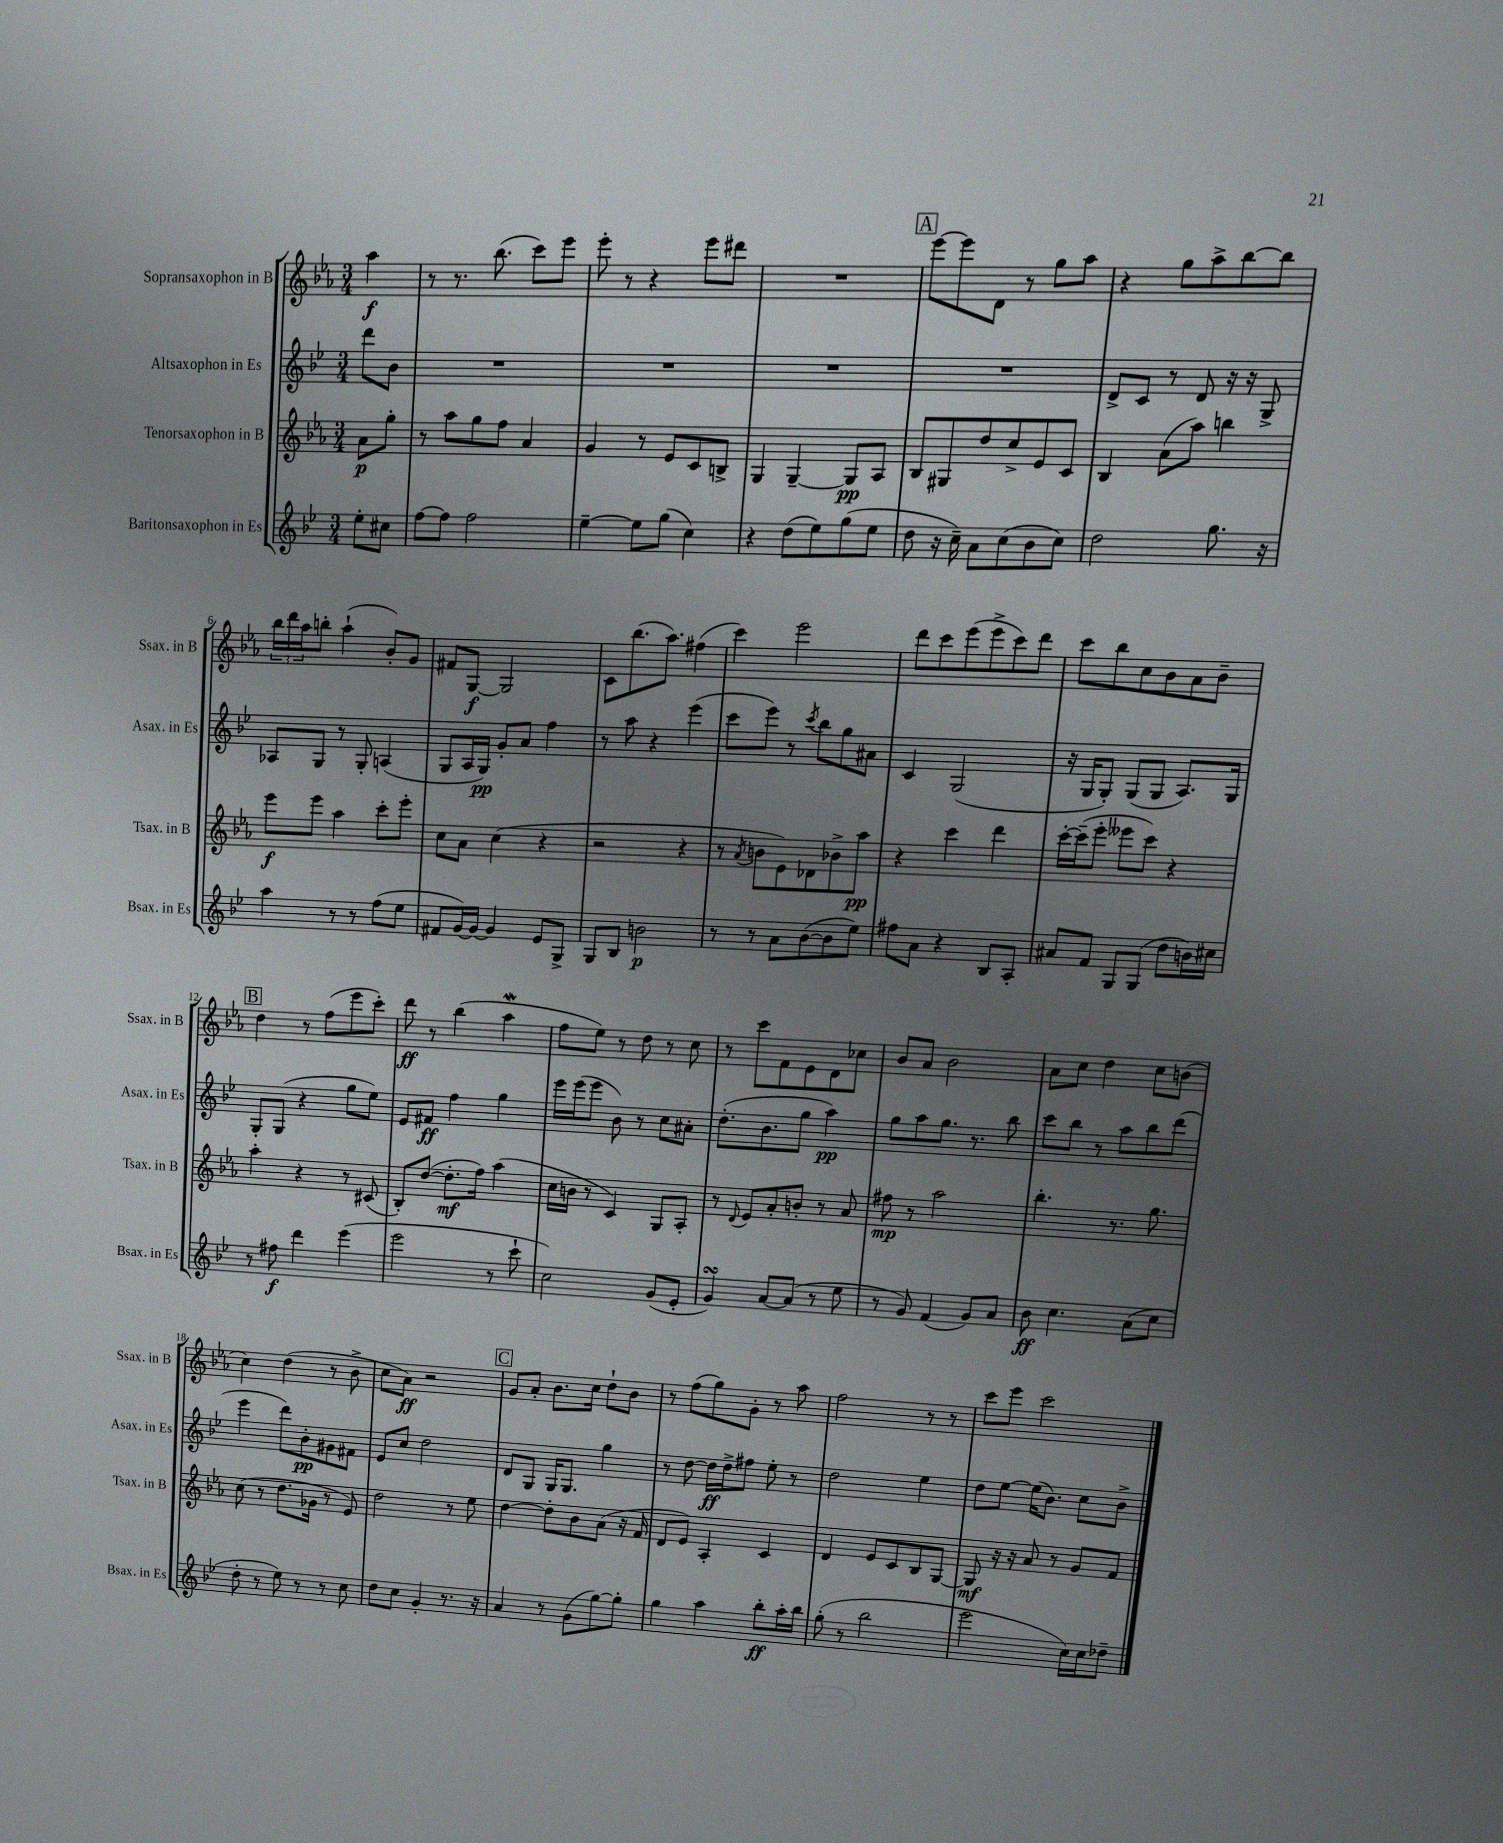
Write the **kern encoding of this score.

**kern	**kern	**kern	**kern
*staff4	*staff3	*staff2	*staff1
*clefG2	*clefG2	*clefG2	*clefG2
*k[b-e-]	*k[b-e-a-]	*k[b-e-]	*k[b-e-a-]
*M3/4	*M3/4	*M3/4	*M3/4
8ee-'\L	8a-\L	8ddd\L	4aa-\
8cc#\J	8gg'\J	8b-\J	.
=	=	=	=
[8ff\L	8r	2.r	8r
8ff\]J	8aa-\L	.	8.r
2ff\	8gg\	.	.
.	.	.	(8.bb-\
.	8ff\J	.	.
.	4a-/	.	8ccc\L)
.	.	.	8eee-\J
=	=	=	=
[4ee-~\	4g/	2.r	8eee-'\
.	.	.	8r
8ee-\]L	8r	.	4r
(8gg\J	8e-/L	.	.
4cc\)	8c/	.	8eee-\L
.	8B^/J	.	8ddd#\J
=	=	=	=
4r	4G/	2.r	2.r
(8dd\L	[4G~/	.	.
8ee-\)	.	.	.
(8gg\	8G/]L	.	.
8ee-\J	8A-/J	.	.
=	=	=	=
8dd\	8B-/L	2.r	[8eee-\L
16r	8G#/	.	8eee-\]
16cc~\)	.	.	.
8a\L	8dd/	.	8d\J
(8cc\	8cc^/	.	8r
8b-\	8e-/	.	8gg\L
8cc\J)	8c/J	.	8aa-\J
=	=	=	=
2dd\	4B-/	8d^/L	4r
.	.	8c/J	.
.	(8a-\L	8r	8gg\L
.	8aa-\J)	8d/	8aa-^\
8.gg\	4bb\	16r	[8bb-\
.	.	16r	.
.	.	8G^/	8bb-\]J
16r	.	.	.
=	=	=	=
4aa\	8eee-\L	8A-/L	24bb-\LL
.	.	.	24ddd\
.	.	.	24aa-\J
.	8eee-\J	8G/J	8bb'\J
8r	4aa-\	8r	(4aa-`\
8r	.	8G'/	.
(8ff\L	8ccc'\L	(4A/	8b-'/L)
8ee-\J	8eee-'\J	.	8g/J
=	=	=	=
8f#/L	8cc\L	8G/L	8f#/L
[16g/L)	8a-\J	16A/L	[8G/J
16g/_JJ	.	16G/JJ)	.
4g/]	(4cc\	8g'/L	2G/]
.	.	8a/J	.
8e-/L	4r	4ff\	.
8G^/J	.	.	.
=	=	=	=
8G/L	2r	8r	8c\L
8B-/J	.	8aa\	(8.bb-\
2b\	.	4r	.
.	.	.	8.aa-\J)
.	4r	(4eee-\	(4ff#\
=	=	=	=
8r	8r	8ccc\L	4ccc\)
.	8qa-/	.	.
8r	8b\L	8eee-\J)	.
8a\L	8e-\)	8r	2eee-\
.	.	8qccc/	.
([8b-\	8d-\	8bb-\L	.
8b-\]	8b-^\	8gg\	.
8ee-\J)	8aa-\J	8a#\J	.
=	=	=	=
8ff#\L	4r	4c/	8ddd\L
8a\J	.	.	8ccc\
4r	4ccc\	(2G/	(8eee-\
.	.	.	8eee-^\
8B-/L	4ddd\	.	8ccc\)
8A'/J	.	.	8ddd\J
=	=	=	=
8a#/L	[16ccc'\LL	16r	8ccc\L
.	(16ccc~\]J	16G/LK	.
8f/J	8eee-'\J	8G'/J)	8bb-\
8G/L	8eee--\L	(8G/L	8cc\
(8G/J	8ccc\J)	8G/J	8b-\
8dd\L	4r	8.A/L)	8a-\
16b\L)	.	.	8b-~\J
16cc#\JJ	.	16G/Jk	.
=	=	=	=
8r	4aa-'\	8G'/L	4dd\
8ff#\	.	(8G/J	.
4ddd\	4r	4r	8r
.	.	.	(8ff\L
(4eee-\	8r	8gg\L	8eee-\
.	(8c#/	8ee-\J)	8ccc'\J)
=	=	=	=
2eee-\	8B-'/L)	8e-/L	8ddd\
.	([8dd/J	8f#/J	8r
.	8.dd'\]L	4ff\	(4bb-\
.	16ff\Jk)	.	.
8r	(4aa-\	4gg\	4aa-\
8ccc`\	.	.	.
=	=	=	=
2cc\)	16cc\LL	16eee-\LL	8ff\L
.	16b\JJ	(16eee-\J	.
.	8r	8eee-\J	8ee-\J)
.	4c/)	8b-\)	8r
.	.	8r	8dd\
(8g/L	8G/L	8cc\L	8r
8e-'/J	8A-'/J	8a#'\J	8cc\
=	=	=	=
4g/)	8r	(8.dd'\L	8r
.	8qqd/	.	.
.	8e-/L	.	8ccc\L
.	.	8.b-\	.
[8a/L	8a-'/	.	8f\
(8a/]J	8b'/J	8gg\J	8e-\
8r	8r	4aa\)	8d\
8ee-\	8a-/	.	8cc-\J
=	=	=	=
8r	8ff#\	8gg\L	8b-/L
8g/)	8r	8aa\	8a-/J
(4f/	2aa-\	8.gg\J	2b-\
.	.	8.r	.
8g/L)	.	.	.
8a/J	.	8bb-\	.
=	=	=	=
8b-\	4.bb-'\	8ccc\L	8a-\L
4.cc\	.	8bb-\J	8cc\J
.	.	8r	4dd\
.	8.r	8aa\L	.
(8a\L	.	8bb-\	8cc\L
.	8.gg\	.	.
8cc\J	.	(8ddd\J	(8b\J
=	=	=	=
8dd'\	(8cc\	4eee-\	4cc\)
8r	8r	.	.
8ee-\)	8.dd\L	8ddd\L)	(4dd\
8r	.	8b-'\	.
.	16g-\Jk	.	.
8r	8r	8g#\	8r
8cc\	8e-/)	8f#\J	8b-^\
=	=	=	=
8dd\L	2dd\	8e-/L	8cc\L
8cc\J	.	8cc/J	8a-\J)
4g'/	.	2dd\	2r
8.r	8r	.	.
.	8ee-\	.	.
16r	.	.	.
=	=	=	=
4a/	[4dd\	8d/L	8g/L
.	.	8G/J	8a-'/J
8r	8dd'\]L	16G/LK	8.b-\L
.	.	8.G/J	.
(8g\L	8b-\	.	.
.	.	.	16cc\Jk
[8gg\)	(8a-\J	4gg\	8dd`\L
8gg'\]J	16r	.	8b-\J
.	16f/	.	.
=	=	=	=
4gg\	8d/L	8r	8r
.	8e-/J)	[8dd\	(8ff\L
4aa\	4A-'/	16dd\]LL	8gg\)
.	.	16dd^\J	.
.	.	8ff#\J	8g'\J
8bb-'\L	4c/	8ee-'\	8r
16aa'\L	.	8r	8aa-\
16bb-\JJ	.	.	.
=	=	=	=
(8gg'\	4d/	2dd\	2ff\
8r	.	.	.
2bb-\	8e-/L	.	.
.	8c/	.	.
.	8B-/	4ee-\	8r
.	[8G/J	.	8r
=	=	=	=
2eee-\	8G/]	8dd\L	8ccc\L
.	16r	[8ee-\J	8eee-\J
.	16r	.	.
.	8a-/	(16ee-\]LK	2ccc\
.	.	8.b-\J)	.
.	8r	.	.
16cc\LL)	8g/L	8cc\L	.
16cc\J	.	.	.
8dd-~\J	8f/J	8b-^\J	.
==	==	==	==
*-	*-	*-	*-
